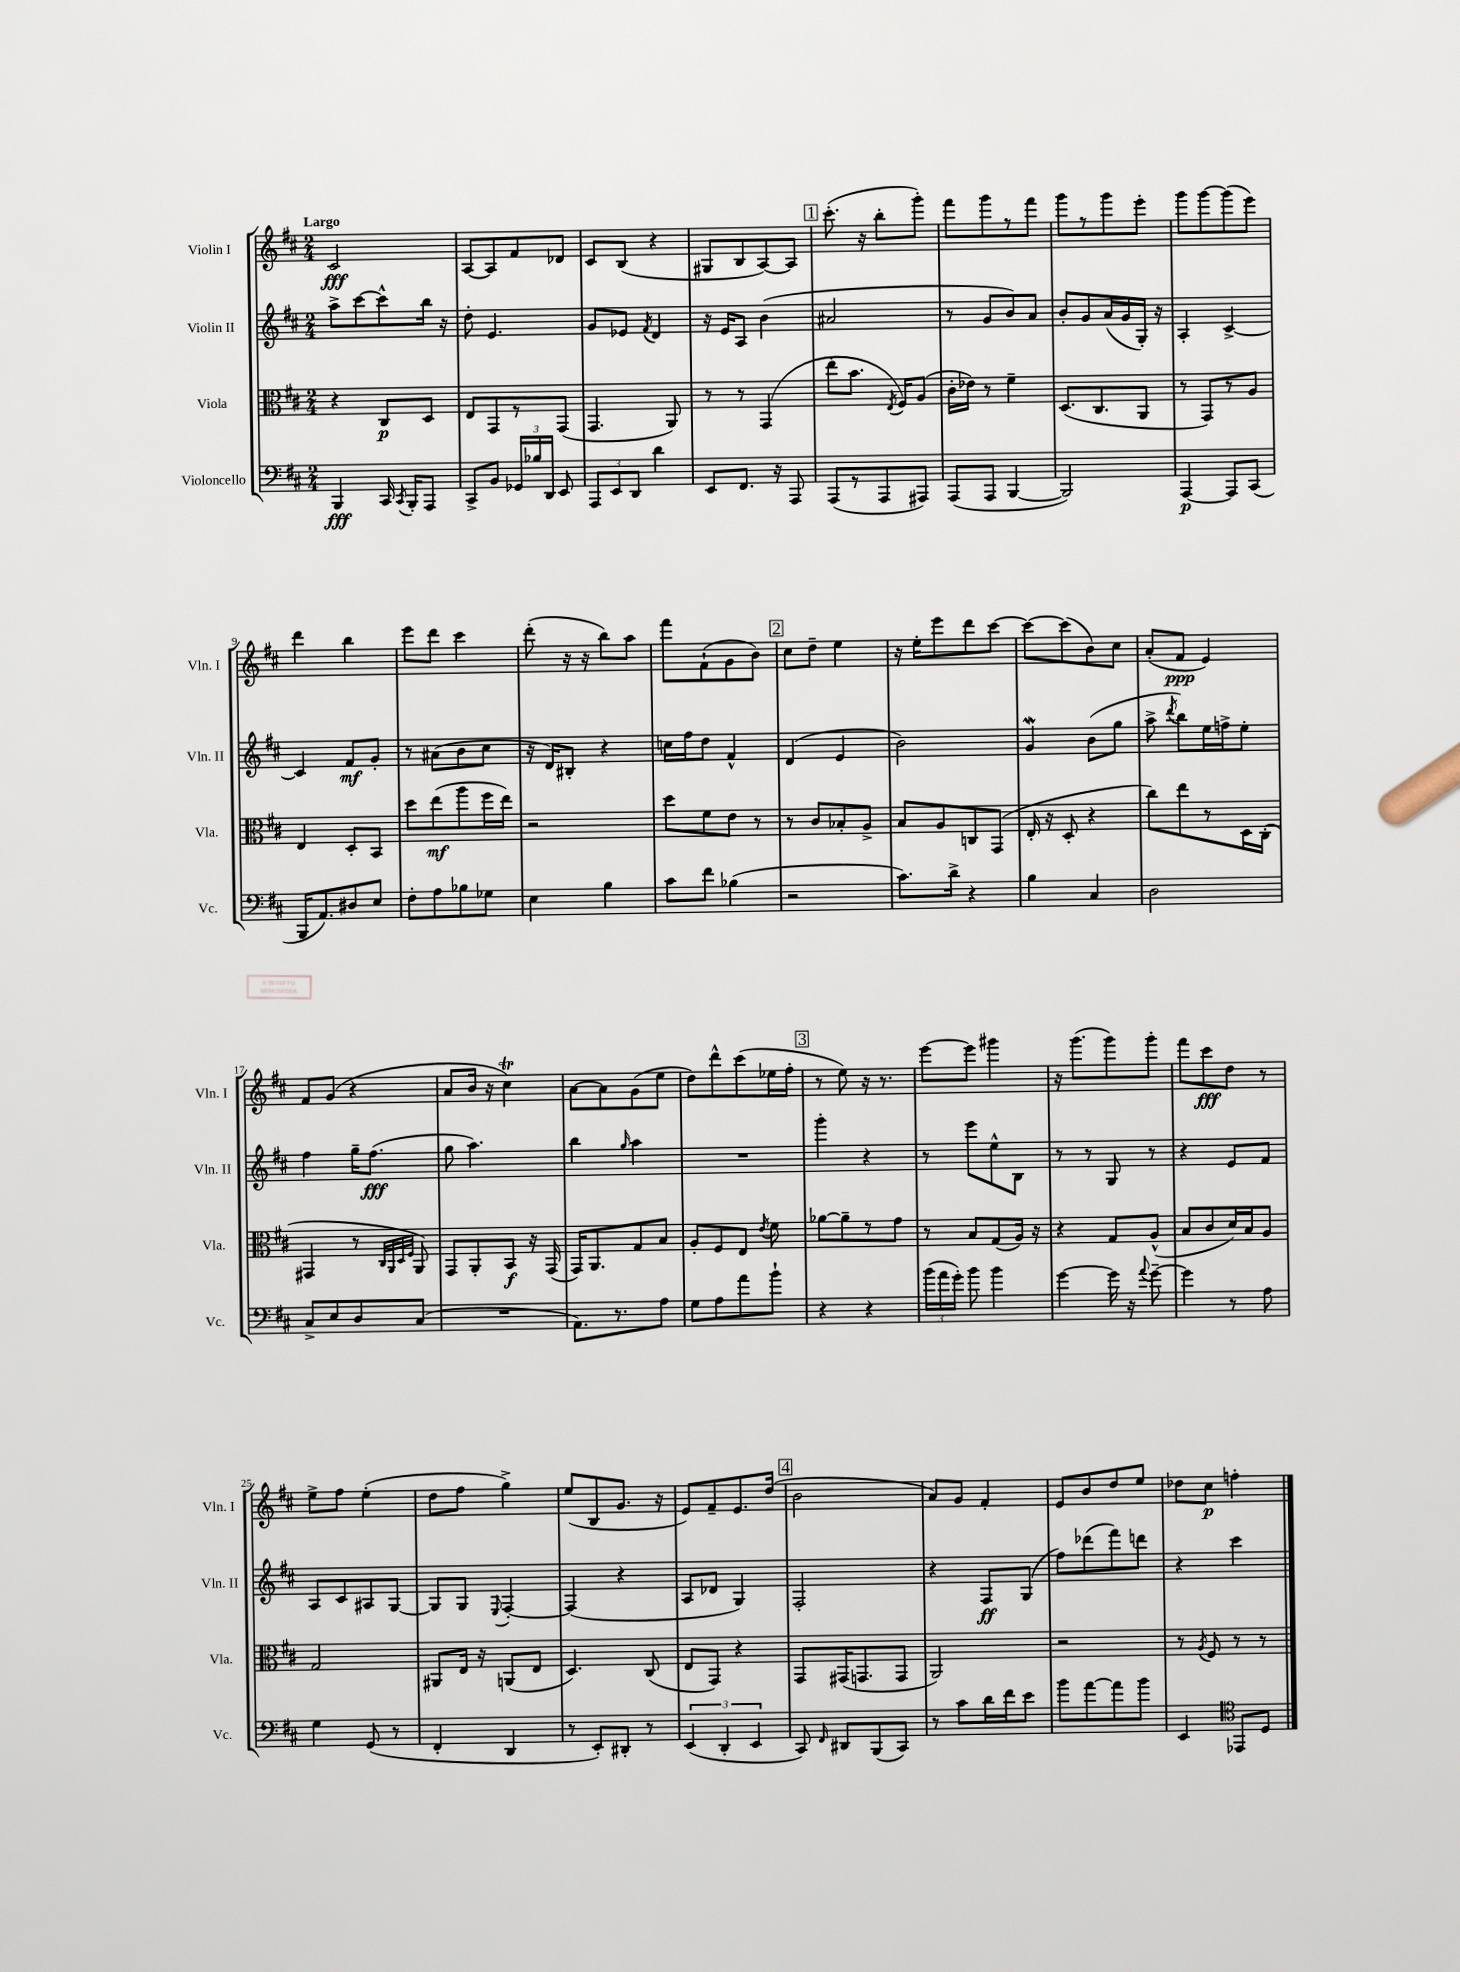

**kern	**dynam	**kern	**dynam	**kern	**dynam	**kern	**dynam
*part4	*part4	*part3	*part3	*part2	*part2	*part1	*part1
*staff4	*staff4	*staff3	*staff3	*staff2	*staff2	*staff1	*staff1
*I"Violoncello	*	*I"Viola	*	*I"Violin II	*	*I"Violin I	*
*I'Vc.	*	*I'Vla.	*	*I'Vln. II	*	*I'Vln. I	*
*clefF4	*	*clefC3	*	*clefG2	*	*clefG2	*
*k[f#c#]	*	*k[f#c#]	*	*k[f#c#]	*	*k[f#c#]	*
*M2/4	*	*M2/4	*	*M2/4	*	*M2/4	*
=1	=1	=1	=1	=1	=1	=1	=1
!	!	!	!	!	!	!LO:TX:a:B:t=Largo	!
4BBB/	fff	4r	.	8aa^\L	.	2c#/	fff
.	.	.	.	[8ccc#\	.	.	.
16CC#/	.	8C#/L	p	8ccc#^^\]	.	.	.
8qCC#/	.	.	.	.	.	.	.
16BBB'/KL	.	.	.	.	.	.	.
8AAA/J	.	8D/J	.	16bb\Jk	.	.	.
.	.	.	.	16r	.	.	.
=2	=2	=2	=2	=2	=2	=2	=2
8CC#^/L	.	8E/L	.	8dd'\	.	[8A/L	.
8BB/J	.	8GG/	.	4.e/	.	8A/]	.
24GG-X/LL	.	8r	.	.	.	8f#/	.
24B-X/	.	.	.	.	.	.	.
24DD/JJ	.	.	.	.	.	.	.
8EE/	.	(8GG/J	.	.	.	8d-X/J	.
=3	=3	=3	=3	=3	=3	=3	=3
12AAA/L	.	4.GG/	.	8g/L	.	8c#/L	.
12EE/	.	.	.	.	.	.	.
.	.	.	.	8e-X/J	.	(8B/J	.
12DD/J	.	.	.	.	.	.	.
.	.	.	.	8qf#/	.	.	.
4d\	.	.	.	4d/	.	4r	.
.	.	8AA/)	.	.	.	.	.
=4	=4	=4	=4	=4	=4	=4	=4
8EE/L	.	8r	.	16r	.	8G#X/L	.
.	.	.	.	16e/KL	.	.	.
8.FF#/J	.	8r	.	8A/J	.	8B/	.
.	.	(4GG/	.	(4b\	.	[8A/)	.
16r	.	.	.	.	.	.	.
8AAA/	.	.	.	.	.	8A/J]	.
!!LO:REH:place=s1:t=1
=5	=5	=5	=5	=5	=5	=5	=5
(8AAA/L	.	8ee'\L	.	2a#X/	.	(8.ccc#'\	.
8r	.	8.b\J	.	.	.	.	.
.	.	.	.	.	.	16r	.
8AAA/	.	.	.	.	.	8bb'\L	.
.	.	8qE/	.	.	.	.	.
.	.	16F#/KL)	.	.	.	.	.
8AAA#X/J)	.	(8A/J	.	.	.	8ggg'\J)	.
=6	=6	=6	=6	=6	=6	=6	=6
(8AAA/L	.	16c#'\LL	.	8r	.	8fff#\L	.
.	.	16e-X\JJ)	.	.	.	.	.
8AAA/J	.	8r	.	8g/L	.	8ggg\	.
[4BBB/	.	4f#~\	.	8b/)	.	8r	.
.	.	.	.	8a/J	.	8fff#\J	.
=7	=7	=7	=7	=7	=7	=7	=7
2BBB/])	.	(8.D/L	.	8b'/L	.	8ggg\L	.
.	.	.	.	8g/	.	8r	.
.	.	8.C#/	.	.	.	.	.
.	.	.	.	(16a/L	.	8ggg\	.
.	.	.	.	16g/	.	.	.
.	.	8AA/J	.	16G'/JJ)	.	8eee'\J	.
.	.	.	.	16r	.	.	.
=8	=8	=8	=8	=8	=8	=8	=8
[4AAA/	p	8r	.	4A'/	.	8ggg\L	.
.	.	8GG/L)	.	.	.	[8ggg\	.
8AAA/L]	.	8r	.	[4c#^/	.	(8ggg\]	.
(8CC#/J	.	8A/J	.	.	.	8eee\J)	.
!!LO:LB:g=z
=9	=9	=9	=9	=9	=9	=9	=9
16BBB/KL	.	4E/	.	4c#/]	.	4ddd\	.
8.AA/)	.	.	.	.	.	.	.
8D#X/	.	8D'/L	.	8f#/L	mf	4bb\	.
8E/J	.	8BB/J	.	8g'/J	.	.	.
=10	=10	=10	=10	=10	=10	=10	=10
8F#'\L	.	8dd\L	.	8r	.	8eee\L	.
8A\	.	(8ee\	mf	(8a#X\L	.	8ddd\J	.
8B-X\	.	8aa\	.	8b\	.	4ccc#\	.
8G-X\J	.	16ff#\L	.	8cc#\J	.	.	.
.	.	16ee\JJ)	.	.	.	.	.
=11	=11	=11	=11	=11	=11	=11	=11
4E\	.	2r	.	16r	.	(8ddd'\	.
.	.	.	.	16d/KL)	.	.	.
.	.	.	.	8B#X'/J	.	16r	.
.	.	.	.	.	.	16r	.
4B\	.	.	.	4r	.	8bb\L)	.
.	.	.	.	.	.	8aa\J	.
=12	=12	=12	=12	=12	=12	=12	=12
8c#\L	.	8dd\L	.	16ccn\LL	.	8fff#\L	.
.	.	.	.	16ff#\J	.	.	.
8f#\J	.	8f#\	.	8dd\J	.	(8f#`\	.
(4B-X\	.	8e\J	.	4f#^^/	.	8g\	.
.	.	8r	.	.	.	8b\J)	.
!!LO:REH:place=s1:t=2
=13	=13	=13	=13	=13	=13	=13	=13
2r	.	8r	.	(4d/	.	8cc#\L	.
.	.	8c#/L	.	.	.	8dd~\J	.
.	.	8B-X'/	.	4e/	.	4ee\	.
.	.	8A^/J	.	.	.	.	.
=14	=14	=14	=14	=14	=14	=14	=14
8.c#\L)	.	8B/L	.	2b\)	.	16r	.
.	.	.	.	.	.	16ee'\KL	.
.	.	8A/	.	.	.	8eee\	.
16d^\Jk	.	.	.	.	.	.	.
4r	.	8Cn/	.	.	.	8ddd\	.
.	.	(8GG/J	.	.	.	[8ccc#\J	.
=15	=15	=15	=15	=15	=15	=15	=15
4B\	.	16E'/	.	4gw/	.	8ccc#\L_	.
.	.	16r	.	.	.	.	.
.	.	8D'/	.	.	.	(8ccc#\]	.
4C#/	.	4r	.	(8b\L	.	8b\)	.
.	.	.	.	8gg\J	.	8cc#\J	.
=16	=16	=16	=16	=16	=16	=16	=16
2D\	.	8cc#\L)	.	8aa^\	.	(8a'/L	.
.	.	.	.	8qddd/	.	.	.
.	.	8ee\	.	8bb\L)	.	8f#/J	ppp
.	.	8r	.	16ee\L	.	4e/)	.
.	.	.	.	16ffn^\J	.	.	.
.	.	16D\L	.	8ee'\J	.	.	.
.	.	(16C#'\JJ	.	.	.	.	.
!!LO:LB:g=z
=17	=17	=17	=17	=17	=17	=17	=17
8C#^/L	.	4GG#X/	.	4ff#\	.	8f#/L	.
8E/	.	.	.	.	.	(8g/J	.
8D/	.	8r	.	16gg~\KL	.	4r	.
.	.	.	.	(8.ff#\J	fff	.	.
.	.	32qqC#/LLL	.	.	.	.	.
.	.	32qqAA/	.	.	.	.	.
.	.	32qqD/	.	.	.	.	.
.	.	32qqF#/JJJ	.	.	.	.	.
(8C#/J	.	8AA/)	.	.	.	.	.
=18	=18	=18	=18	=18	=18	=18	=18
2r	.	8GG/L	.	8gg\	.	8a/L	.
.	.	8AA'/	.	4.aa\)	.	16b/Jk	.
.	.	.	.	.	.	16r	.
.	.	8BB/J	f	.	.	4cc#t\)	.
.	.	16r	.	.	.	.	.
.	.	(16GG/	.	.	.	.	.
=19	=19	=19	=19	=19	=19	=19	=19
8.AA\L)	.	16GG/KL)	.	4bb\	.	[8a\L	.
.	.	8.AA/	.	.	.	.	.
.	.	.	.	.	.	8a\]	.
8.r	.	.	.	.	.	.	.
.	.	.	.	16qqgg/	.	.	.
.	.	8G/	.	4aa\	.	(8g\	.
8A\J	.	8B/J	.	.	.	8ee\J	.
=20	=20	=20	=20	=20	=20	=20	=20
8G\L	.	8A'/L	.	2r	.	8dd\L)	.
8A\	.	8F#/	.	.	.	8ddd^^\	.
8a\	.	8E/J	.	.	.	(8ccc#\	.
.	.	8qe/	.	.	.	.	.
8b`\J	.	8f#\	.	.	.	16ee-X\L	.
.	.	.	.	.	.	16ff#'\JJ	.
!!LO:REH:place=s1:t=3
=21	=21	=21	=21	=21	=21	=21	=21
4r	.	[8a-X\L	.	4ggg'\	.	8r	.
.	.	8a-~\]	.	.	.	8ee\)	.
4r	.	8r	.	4r	.	16r	.
.	.	.	.	.	.	8.r	.
.	.	8g\J	.	.	.	.	.
=22	=22	=22	=22	=22	=22	=22	=22
(24b\LL	.	8r	.	8r	.	[8eee\L	.
24a\	.	.	.	.	.	.	.
24g'\JJ)	.	.	.	.	.	.	.
8b\	.	8B/L	.	8eee\L	.	8eee\J]	.
4b\	.	(8G/	.	8ee^^\	.	4ggg#X\	.
.	.	16A/Jk)	.	8B\J	.	.	.
.	.	16r	.	.	.	.	.
=23	=23	=23	=23	=23	=23	=23	=23
[4g\	.	4r	.	8r	.	16r	.
.	.	.	.	.	.	(8.ggg\L	.
.	.	.	.	8r	.	.	.
16g\]	.	8G/L	.	8G/	.	8ggg\)	.
16r	.	.	.	.	.	.	.
8qqa/	.	.	.	.	.	.	.
[8g~\	.	(8A^^/J	.	8r	.	8ggg'\J	.
=24	=24	=24	=24	=24	=24	=24	=24
4g\]	.	8B/L	.	4r	.	8fff#\L	.
.	.	8c#/	.	.	.	8ccc#\	fff
8r	.	16d/L)	.	8e/L	.	8dd\J	.
.	.	16B/J	.	.	.	.	.
8A\	.	8A/J	.	8f#/J	.	8r	.
!!LO:LB:g=z
=25	=25	=25	=25	=25	=25	=25	=25
4G\	.	2G/	.	8A/L	.	8ee^\L	.
.	.	.	.	8c#/	.	8ff#\J	.
(8GG/	.	.	.	8A#X/	.	(4ee'\	.
8r	.	.	.	[8G/J	.	.	.
=26	=26	=26	=26	=26	=26	=26	=26
4FF#'/	.	8AA#X/L	.	8G/L]	.	8dd\L	.
.	.	16E/Jk	.	8G/J	.	8ff#\J	.
.	.	16r	.	.	.	.	.
.	.	.	.	8qqE/	.	.	.
4DD/	.	(8AAn/L	.	[4F#'/	.	4gg^\)	.
.	.	8E/J	.	.	.	.	.
=27	=27	=27	=27	=27	=27	=27	=27
8r	.	4.D/)	.	(4F#/]	.	(8ee/L	.
8EE'/L)	.	.	.	.	.	8B/	.
8DD#X'/J	.	.	.	4r	.	8.g/J	.
8r	.	(8C#/	.	.	.	.	.
.	.	.	.	.	.	16r	.
=28	=28	=28	=28	=28	=28	=28	=28
(6EE/	.	8E/L	.	8A/L	.	8e/L)	.
.	.	8GG/J)	.	8d-X/J	.	8f#~/	.
6DD'/	.	.	.	.	.	.	.
.	.	4r	.	4G/)	.	8.e/	.
6EE/	.	.	.	.	.	.	.
.	.	.	.	.	.	(16dd/Jk	.
!!LO:REH:place=s1:t=4
=29	=29	=29	=29	=29	=29	=29	=29
8CC#/)	.	8GG/L	.	2F#'/	.	2b\	.
16qqFF#/	.	.	.	.	.	.	.
8DD#X/L	.	(16GG#X/K	.	.	.	.	.
.	.	8.GGn/	.	.	.	.	.
(8BBB/	.	.	.	.	.	.	.
8CC#/J)	.	8GG/J	.	.	.	.	.
=30	=30	=30	=30	=30	=30	=30	=30
8r	.	2AA/)	.	4r	.	8a/L)	.
8c#\L	.	.	.	.	.	8g/J	.
16d\L	.	.	.	8F#/L	ff	4f#'/	.
16f#\J	.	.	.	.	.	.	.
8e\J	.	.	.	(8G/J	.	.	.
=31	=31	=31	=31	=31	=31	=31	=31
8b\L	.	2r	.	8ff#\L)	.	8e/L	.
[8a\	.	.	.	(8ddd-X\	.	8b/	.
8a\]	.	.	.	8fff#\)	.	8dd/	.
8b\J	.	.	.	8dddn\J	.	8ee/J	.
=32	=32	=32	=32	=32	=32	=32	=32
4EE/	.	8r	.	4r	.	8dd-X\L	.
.	.	8qA/	.	.	.	.	.
.	.	8F#/	.	.	.	8cc#\J	p
*clefC4	*	*	*	*	*	*	*
8EE-X/L	.	8r	.	4ccc#\	.	4ffn'\	.
8D/J	.	8r	.	.	.	.	.
==	==	==	==	==	==	==	==
*-	*-	*-	*-	*-	*-	*-	*-
